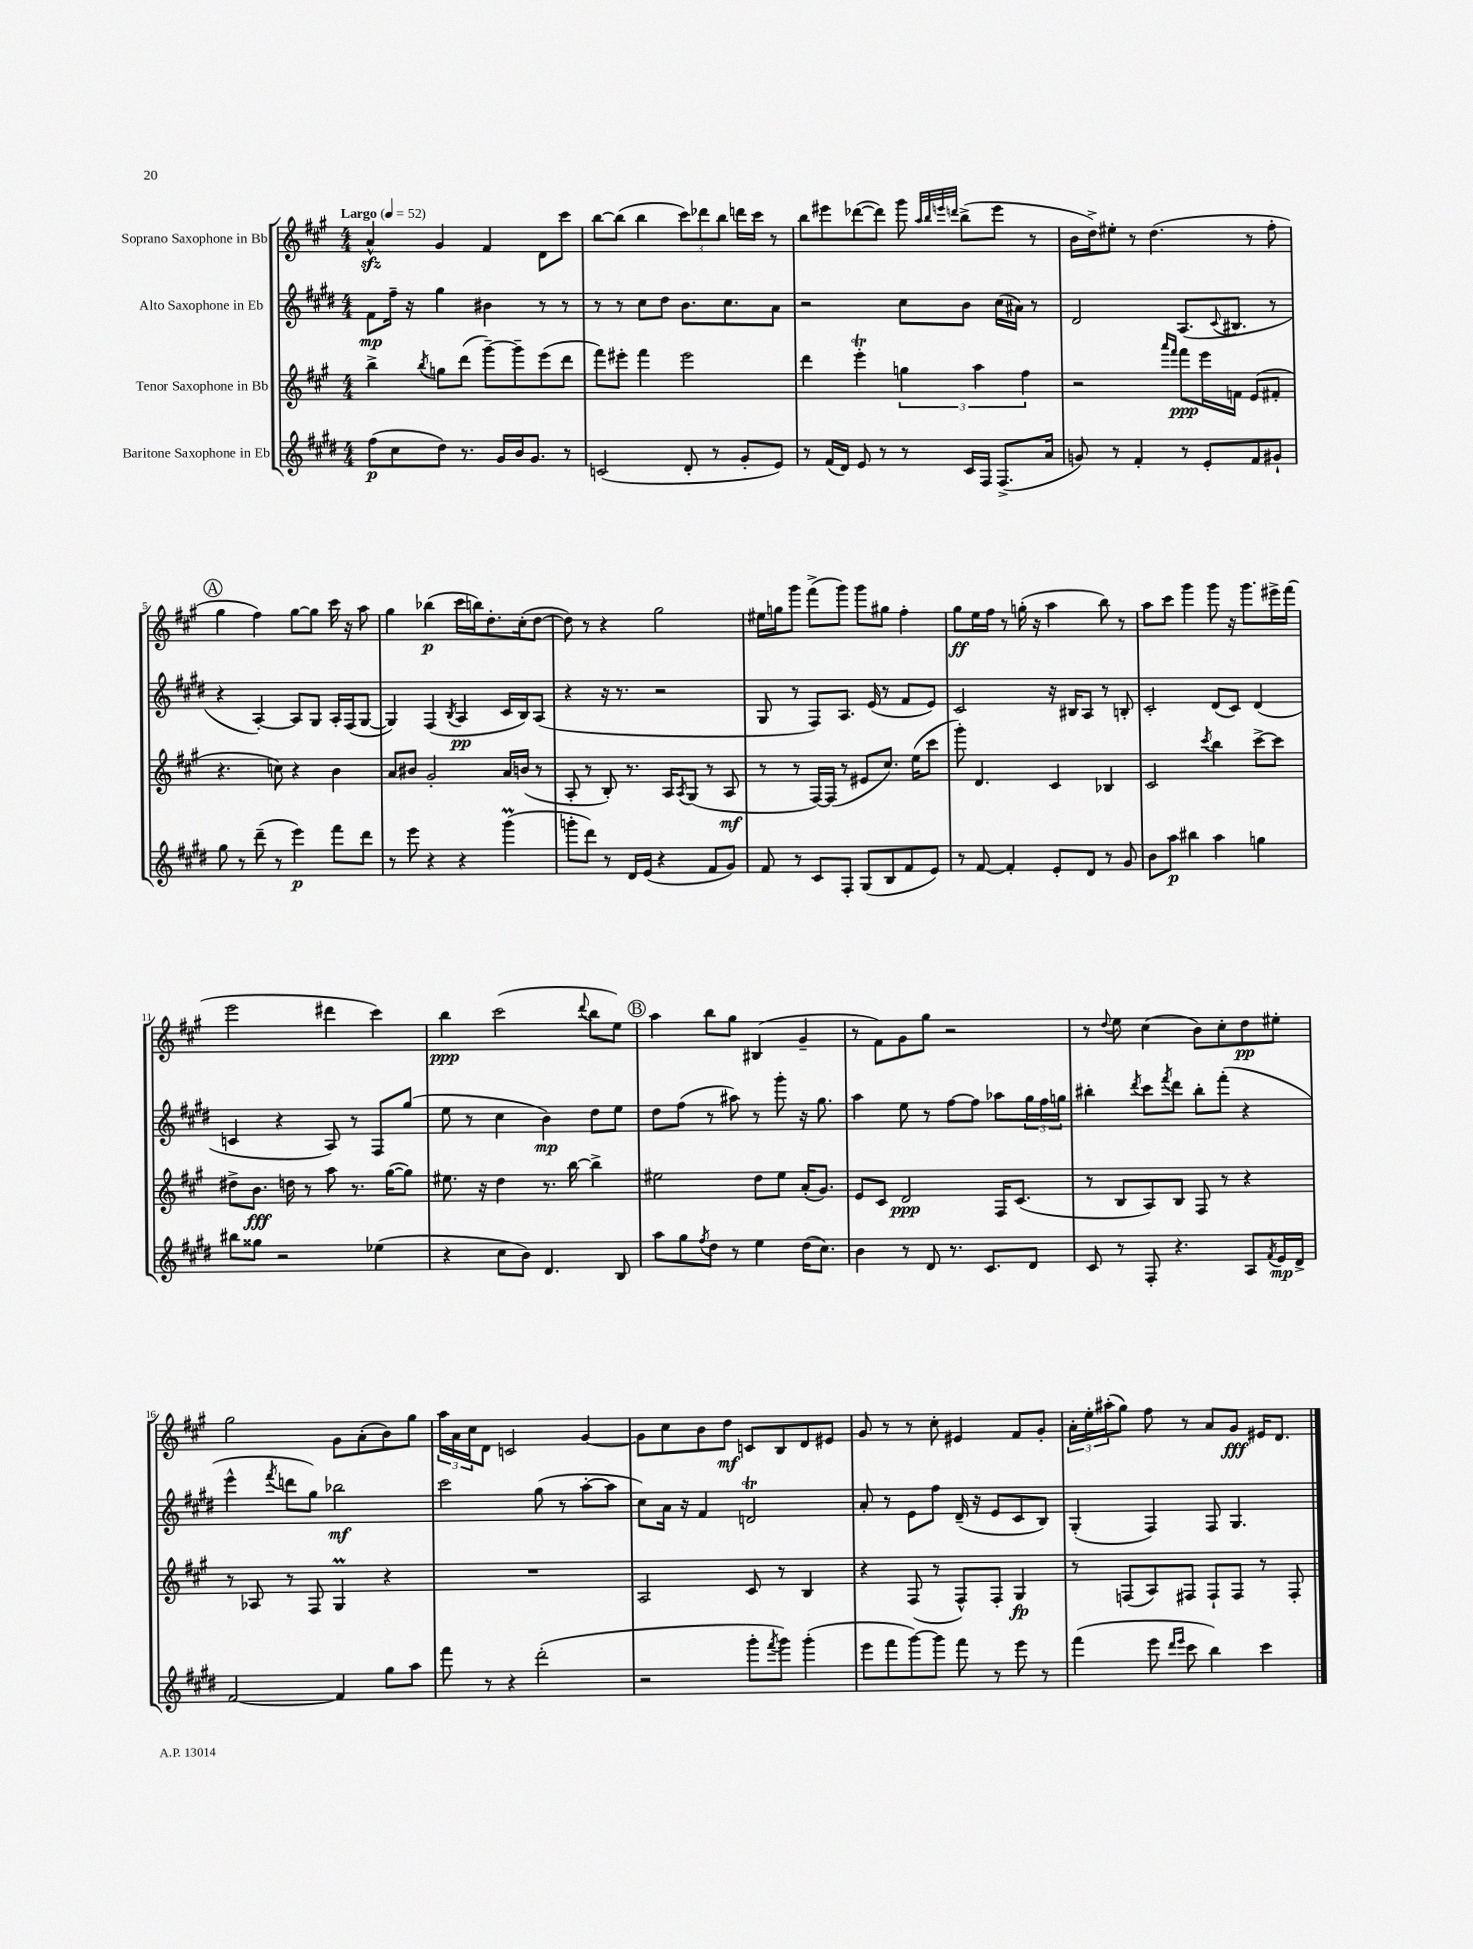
<<
\new StaffGroup <<
\new Staff = "s0" \with { instrumentName = "Soprano Saxophone in Bb" } {
    \clef treble \key a \major \numericTimeSignature \time 4/4 \tempo "Largo" 4 = 52
    a'4-^\sfz gis'4 fis'4 d'8 cis'''8 |
    b''8~ b''8( b''4 \tuplet 3/2 { cis'''8) des'''8 b''8 } d'''16 cis'''16 r8 |
    b''8 eis'''8 des'''8~( des'''8) gis'''8 \grace { a''32 b''32 e'''32 d'''32 } b''8->( e'''8 r8 |
    b'16 d''16->) eis''8-. r8 d''4.( r8 fis''8-. |
    \mark \markup { \circle "A" } gis''4 fis''4) gis''8~ gis''8 cis'''16 r16 a''8 |
    gis''4 bes''4\p( cis'''16 b''16) d''8.-. cis''16-.( d''8~ |
    d''8) r8 r4 gis''2 |
    eis''16 g''16 gis'''8 fis'''8->( gis'''8) gis'''8 gis''8 fis''4-. |
    gis''8\ff e''16 fis''16 r8 g''16-.( r16 a''4 b''8) r8 |
    a''8 cis'''8 gis'''4 gis'''8 r16 gis'''8. eis'''16-> fis'''16( |
    e'''2 dis'''4 cis'''4) |
    b''4\ppp cis'''2( \appoggiatura { d'''8 } b''8 e''8) |
    \mark \markup { \circle "B" } a''4 b''8 gis''8 bis4( gis'4-- |
    r8 fis'8) gis'8 gis''8 r2 |
    r8 \appoggiatura { d''8 } e''8 cis''4( b'8) cis''8-. d''8\pp eis''8-. |
    gis''2 gis'8 a'8-.( b'8) gis''8 |
    \tuplet 3/2 { a''16 a'16 cis''16 } d'8 c'2 gis'4~ |
    gis'8 cis''8 b'8 d''8\mf c'8 b8 d'8 eis'8 |
    gis'8 r8 r8 cis''8-. eis'4 fis'8 gis'8-. |
    \tuplet 3/2 { a'16-. e''16-. ais''16-.( } gis''8) fis''8 r8 a'8 gis'8\fff eis'16 d'8. \bar "|." |
}
\new Staff = "s1" \with { instrumentName = "Alto Saxophone in Eb" } {
    \clef treble \key e \major \numericTimeSignature \time 4/4
    fis'8\mp fis''16-- r16 gis''4 bis'4 r8 r8 |
    r8 r8 cis''8 dis''8 b'8. cis''8. a'8 |
    r2 cis''8 b'8 cis''16( ais'16) r8 |
    dis'2 a8.( \appoggiatura { cis'8 } bis8. r8 |
    \mark \markup { \circle "A" } r4 a4~-.) a8 gis8 a16-. fis16( gis8~ |
    gis4) fis4( \acciaccatura { b8 } a4\pp cis'16 b16) a8( |
    r4 r16 r8. r2 |
    gis8 r8 fis8) a8. e'16( r8 fis'8 e'8) |
    cis'2 r16 bis16 a8 r8 b8-. |
    cis'2-. dis'8( cis'8) dis'4( |
    c'4 r4 a8) r8 fis8 gis''8( |
    e''8 r8 cis''4 b'4\mp) dis''8 e''8 |
    \mark \markup { \circle "B" } dis''8 fis''8( r8 ais''8) r8 gis'''8-. r16 gis''8. |
    a''4 e''8 r8 fis''8~ fis''8 aes''8 \tuplet 3/2 { gis''16 fis''16 g''16 } |
    bis''4-. \acciaccatura { dis'''8 } cis'''8 \acciaccatura { fis'''8 } dis'''8 bis''8-. fis'''8-.( r4 |
    e'''4-^ \acciaccatura { fis'''8 } d'''8 gis''8) bes''2\mf |
    cis'''2 gis''8( r8 a''8~-. a''8 |
    cis''8) a'16 r16 fis'4 d'2\trill |
    a'8-. r8 e'8 fis''8 dis'16--( r16 e'8 cis'8 b8) |
    gis4-.( fis4) fis8 gis4. \bar "|." |
}
\new Staff = "s2" \with { instrumentName = "Tenor Saxophone in Bb" } {
    \clef treble \key a \major \numericTimeSignature \time 4/4
    b''4-> \acciaccatura { b''8 } g''8 d'''8( gis'''8~--) gis'''8-- e'''8( d'''8 |
    fis'''8) eis'''8-. fis'''4 eis'''2 |
    d'''4 e'''4-.\trill \tuplet 3/2 { g''4 a''4 fis''4 } |
    r2 \grace { a'''16 fis'''16 } fis'''8\ppp e'''16 f'16 e'8( fis'8-. |
    \mark \markup { \circle "A" } r4. c''8) r4 b'4 |
    a'8 bis'8 gis'2-. a'16 b'16( r8 |
    a8-. r8 b8-.) r8. a16 \acciaccatura { a8 } gis8( r8 a8\mf |
    r8 r8 fis16~) fis16( r8 eis'8 cis''8.) e''16( cis'''8 |
    gis'''8-.) d'4. cis'4 bes4 |
    cis'2 \acciaccatura { cis'''8 } b''4 cis'''8~-> cis'''8 |
    dis''8-> b'8.\fff d''16 r8 a''8 r8. gis''16~( gis''8) |
    eis''8. r16 d''4 r8. b''16~ b''4-> |
    \mark \markup { \circle "B" } eis''2 d''8 eis''8 a'16-.( gis'8.) |
    e'8 cis'8 d'2\ppp fis16 cis'8.( |
    r8 b8 a8) b8 fis8 r8 r4 |
    r8 aes8 r8 fis8 gis4\prall r4 |
    R1 |
    a2 cis'8 r8 b4 |
    r4 fis8( r8 fis8-^) fis8-. gis4\fp |
    r8 f8( a8) fis8 fis8-! fis8 r8 fis8-. \bar "|." |
}
\new Staff = "s3" \with { instrumentName = "Baritone Saxophone in Eb" } {
    \clef treble \key e \major \numericTimeSignature \time 4/4
    fis''8\p( cis''8 dis''8) r8. gis'16 b'16 gis'8. r8 |
    c'2( dis'8-. r8 gis'8-. e'8) |
    r8 fis'16( dis'16) e'8 r8 r8 cis'16 fis16 fis8.->( a'16 |
    g'8) r8 fis'4-. r8 e'8-. fis'8 gis'8-! |
    \mark \markup { \circle "A" } gis''8 r8 dis'''8--( r8 e'''4\p) fis'''8 dis'''8 |
    r8 e'''8 r4 r4 gis'''4\prall( |
    g'''8-. dis'''8) r8 dis'16 e'16( r4 fis'8 gis'8) |
    fis'8 r8 cis'8 fis8-. gis8( b8 fis'8 e'8) |
    r8 fis'8~ fis'4-. e'8-. dis'8 r8 gis'8 |
    b'8 a''8\p bis''4 a''4 g''4 |
    bis''8 gisis''8 r2 ees''4( |
    r4 cis''8 b'8) dis'4. b8 |
    \mark \markup { \circle "B" } a''8 gis''8 \acciaccatura { fis''8 } dis''8 r8 e''4 dis''16( cis''8.) |
    b'4 r8 dis'8 r8. cis'8. dis'8 |
    cis'8 r8 fis8-. r4. a8 \acciaccatura { fis'8 } e'16\mp dis'16-> |
    fis'2~ fis'4 gis''8 a''8 |
    fis'''8 r8 r4 dis'''2-.( |
    r2 gis'''8-. \acciaccatura { fis'''8 } gis'''8) gis'''4-.( |
    e'''8 fis'''8 gis'''8~) gis'''8 fis'''8 r8 e'''8 r8 |
    fis'''4( e'''8 \grace { dis'''16 e'''16 } cis'''8 b''4) cis'''4 \bar "|." |
}
>>
>>
